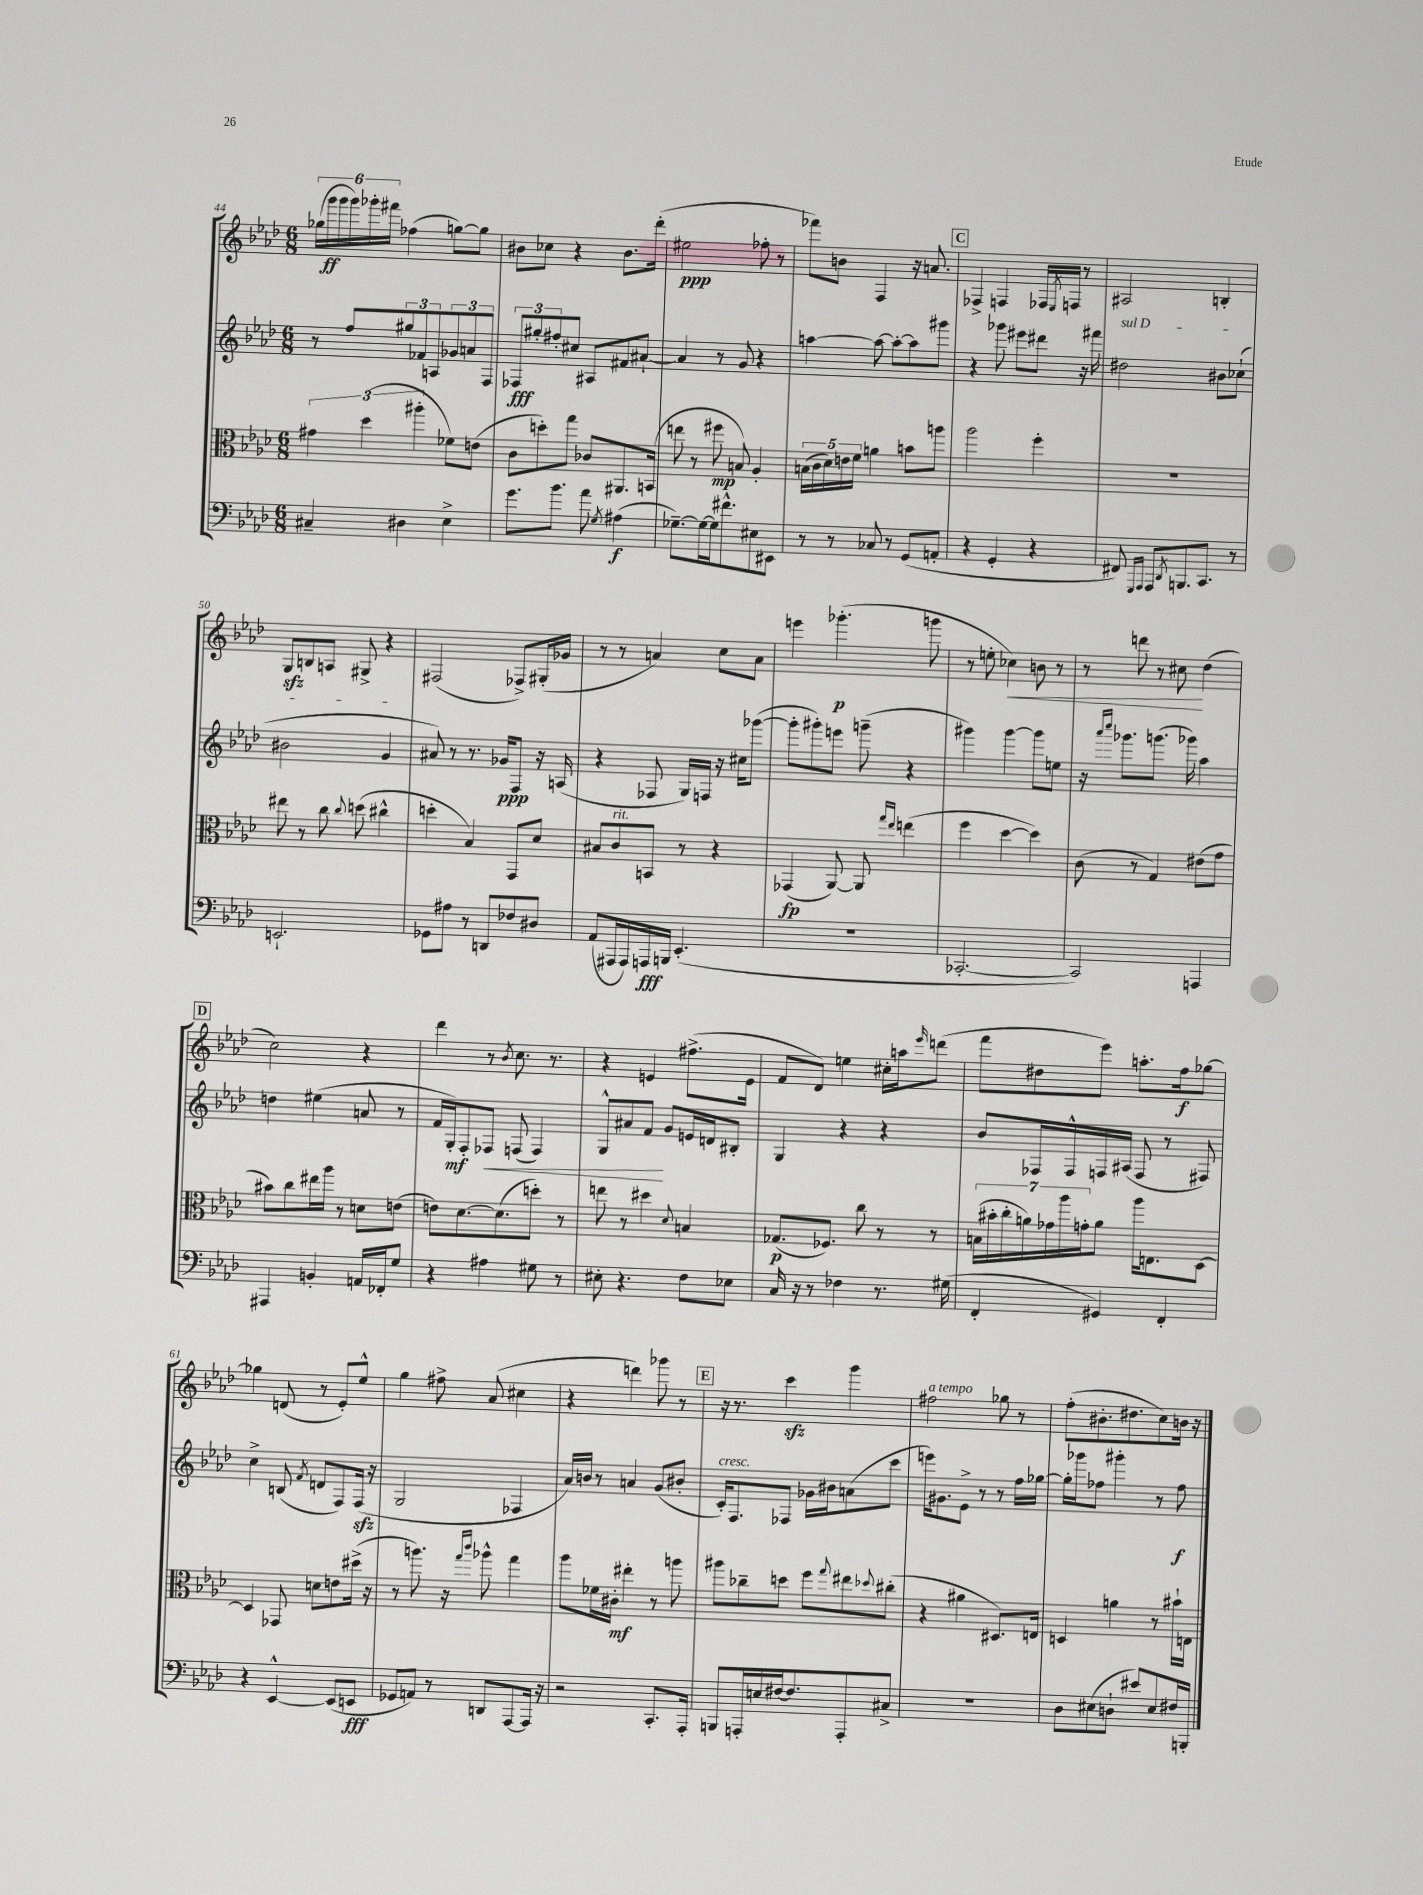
<<
\new StaffGroup <<
\new Staff = "s0" {
    \clef treble \key aes \major \numericTimeSignature \time 6/8
    \tuplet 6/4 { ges''16( g'''16\ff g'''16 g'''16) ges'''16-. fis'''16 } fes''4( g''8~) g''8 |
    bis'8 ces''8 r4 bis'8. des'''16-.( |
    eis''2\ppp fes''8-. r8 |
    fes'''8) b'8 f4 r16 a'8. |
    \mark \markup { \box "C" } fes4-> f4 fes16 \acciaccatura { ees8 } f16 r8 |
    ais2 b4-. |
    g8\sfz b8 a8 gis8-> r4 |
    fis2( fes8->) gis16-.( ges'16 |
    r8 r8 a'4) c''8 a'8 |
    e'''4 ges'''4.-.\p( g'''8 |
    r8 e''8-. ces''4\<) b'8 r8 |
    r8 d'''8 r8 cis''8\! des''4( |
    \mark \markup { \box "D" } c''2) r4 |
    des'''4 r8 \acciaccatura { bes'8 } c''8. r8. |
    r4 e'4 fis''8.->( e'16 |
    f'8 des'8) e''4 cis''16-. a''16 \grace { ees'''16 } d'''8( |
    f'''8 dis''8 ees'''8) a''8.-. f''16\f ges''8~ |
    ges''4 d'8( r8 ees'8-.) ees''8-^ |
    g''4 fis''8-> aes'8( cis''4 |
    r4 d'''4) ges'''8 r8 |
    \mark \markup { \box "E" } r16 r8. c'''4\sfz g'''4 |
    fis''2^\markup { \italic "a tempo" } ges''8 r8 |
    f''8-.( bis'8.-. dis''8. c''8) b'16 r16 \bar "|." |
}
\new Staff = "s1" {
    \clef treble \key aes \major \numericTimeSignature \time 6/8
    r8 f''8 \tuplet 3/2 { gis''8 fes'8 a8 } \tuplet 3/2 { ges'8 a'8 f8 } |
    \tuplet 3/2 { fes8\fff gis''8-. fis''8-. } cis''8 ais8 fis'8 ais'8~-! |
    ais'4 r8 g'8 r4 |
    a''4~ a''8~ a''8~-. a''8 gis'''8 |
    \mark \markup { \box "C" } r4 ges'''8 eis'''8 dis'''8 r16 fis'''16 |
    \once \override TextSpanner.bound-details.left.text = \markup { \italic "sul D" } dis''2\startTextSpan bis'8 ces''8-!( |
    bis'2 g'4\stopTextSpan |
    ais'8) r8 r8. ges'16\ppp f8 r16 a16( |
    r4 fes8 g16) f16 r16 cis''16 ges'''8~( |
    ges'''8-. gis'''8-.) e'''8 g'''8--( r4 |
    gis'''4) gis'''4~ gis'''8 e''8 |
    r16 \grace { aes'''16 c''''16 } ges'''8. g'''8.( ges'''16) aes''4 |
    \mark \markup { \box "D" } d''4 eis''4( a'8 r8 |
    f'16 g16-.\mf) f8-. fes8\< f8( f4) |
    g8-^ ais'8 f'8\! g'8 e'16 d'16 bis8-. |
    g4 r4 r4 |
    bes'8 fes16 fes16-^ f16 ais16( f8 r8 fis8) |
    c''4-> b8( \acciaccatura { f'8 } d'8 f8) f16\sfz( r16 |
    g2 fes4 |
    aes'16) b'16 r8 a'4 g'8( bis'8-. |
    \mark \markup { \box "E" } c'16-.^\markup { \italic "cresc." }) f8. fes8 ges'16 bis'16 a'8( c'''8 |
    e'''16) gis'8. ees'8-> r8 r8 f''16 ges''16~ |
    ges''16-. ges'''16 fes''8 gis'''4-. r8 fes''8\f \bar "|." |
}
\new Staff = "s2" {
    \clef alto \key aes \major \numericTimeSignature \time 6/8
    \tuplet 3/2 { gis'4 des''4( ais''4-. } fes'8) e'8( |
    c'8 d''8-.) g''8 ces'8 ais,8. b,16( |
    e''8 r8 fis''8\mp b8) aes4-. |
    \tuplet 5/4 { b16( c'16 des'16) e'16 f'16 } a'4 b'8 a''8 |
    \mark \markup { \box "C" } aes''2 f''4-. |
    R2. |
    eis''8 r8 c''8 \appoggiatura { c''8 } d''8( cis''4-^ |
    d''4-. bes4) g,8 des'8 |
    bis8 c'8^\markup { \italic "rit." } b,8 r8 r4 |
    ges,4\fp( aes,8~) aes,8 \grace { g''16 ees''16 } e''4( |
    f''4 des''4~ des''4) |
    c'8( r8 g4) eis'8( g'8 |
    \mark \markup { \box "D" } bis'8) c''8 eis''16 aes''16 r8 d'8 e'8( |
    e'8) des'8.~ des'8.( d''8-.) r8 |
    e''8 r8 dis''4 \appoggiatura { des'8 } b4 |
    ges8.\p( fes8.) c''8 r8 r8 |
    \tuplet 7/4 { b16( bis'16-. c''16-. a'16) ges'16 aes''16 g'16-. } a'8 aes''16 e8. des8~ |
    des4 ges,8 d'8 e'8 dis''16->( r16 |
    r8 a''8.) r16 \grace { g''16 c'''16 } aes''8-^ g''4 |
    aes''8 fes'16 cis'16-.\mf eis''4-. r8 a''8 |
    \mark \markup { \box "E" } ais''8 ces''8-- d''8 f''8 \appoggiatura { g''8 } eis''8 \appoggiatura { des''8 } cis''8-.( |
    r4 ais'4 dis8.) e16 |
    d4 a'4 r8 bis'16-! e16 \bar "|." |
}
\new Staff = "s3" {
    \clef bass \key aes \major \numericTimeSignature \time 6/8
    cis4-- dis4 ees4-> |
    g'8. bes'8. aes'8 \acciaccatura { g8 } ais4\f( |
    ges8.~--) ges16~ ges16 fis'8.-^ eis8 eis,8 |
    r8 r8 ces8 r8 g,8( a,8-. |
    \mark \markup { \box "C" } r4 g,4-. r4 |
    fis,8) \grace { g,,16 aes,,16 } aes,,8 \acciaccatura { des,8 } b,,8. c,8. r8 |
    e,2.-! |
    ges,8 ais8 r8 d,8 fes8 dis8 |
    aes,8( ais,,16 ais,,16) a,,16\fff b,,16 ees,4.-.( |
    R2. |
    ces,2.~-. |
    ces,2) a,,4 |
    \mark \markup { \box "D" } ais,,4 b,4-. a,16 fes,16-. g8 |
    r4 ais4 gis8 r8 |
    eis8-. r4. f8 ees8 |
    c16 r16 r8 fes4 r8. gis16( |
    f,4-. gis,4) f,4-. |
    r4 ees,4~-^ ees,8( e,8\fff |
    ges,8 a,8) r8 d,8 aes,,8~ aes,,16 r16 |
    r2 c,8.-. aes,,16-. |
    \mark \markup { \box "E" } b,,8 a,,16-. e16 fis16~ fis8. a,,8-. cis8-> |
    R2. |
    des8 eis8( d8-! eis'8) eis8 fis16 b,,16-. \bar "|." |
}
>>
>>
\layout { \context { \Score currentBarNumber = #44 } }
